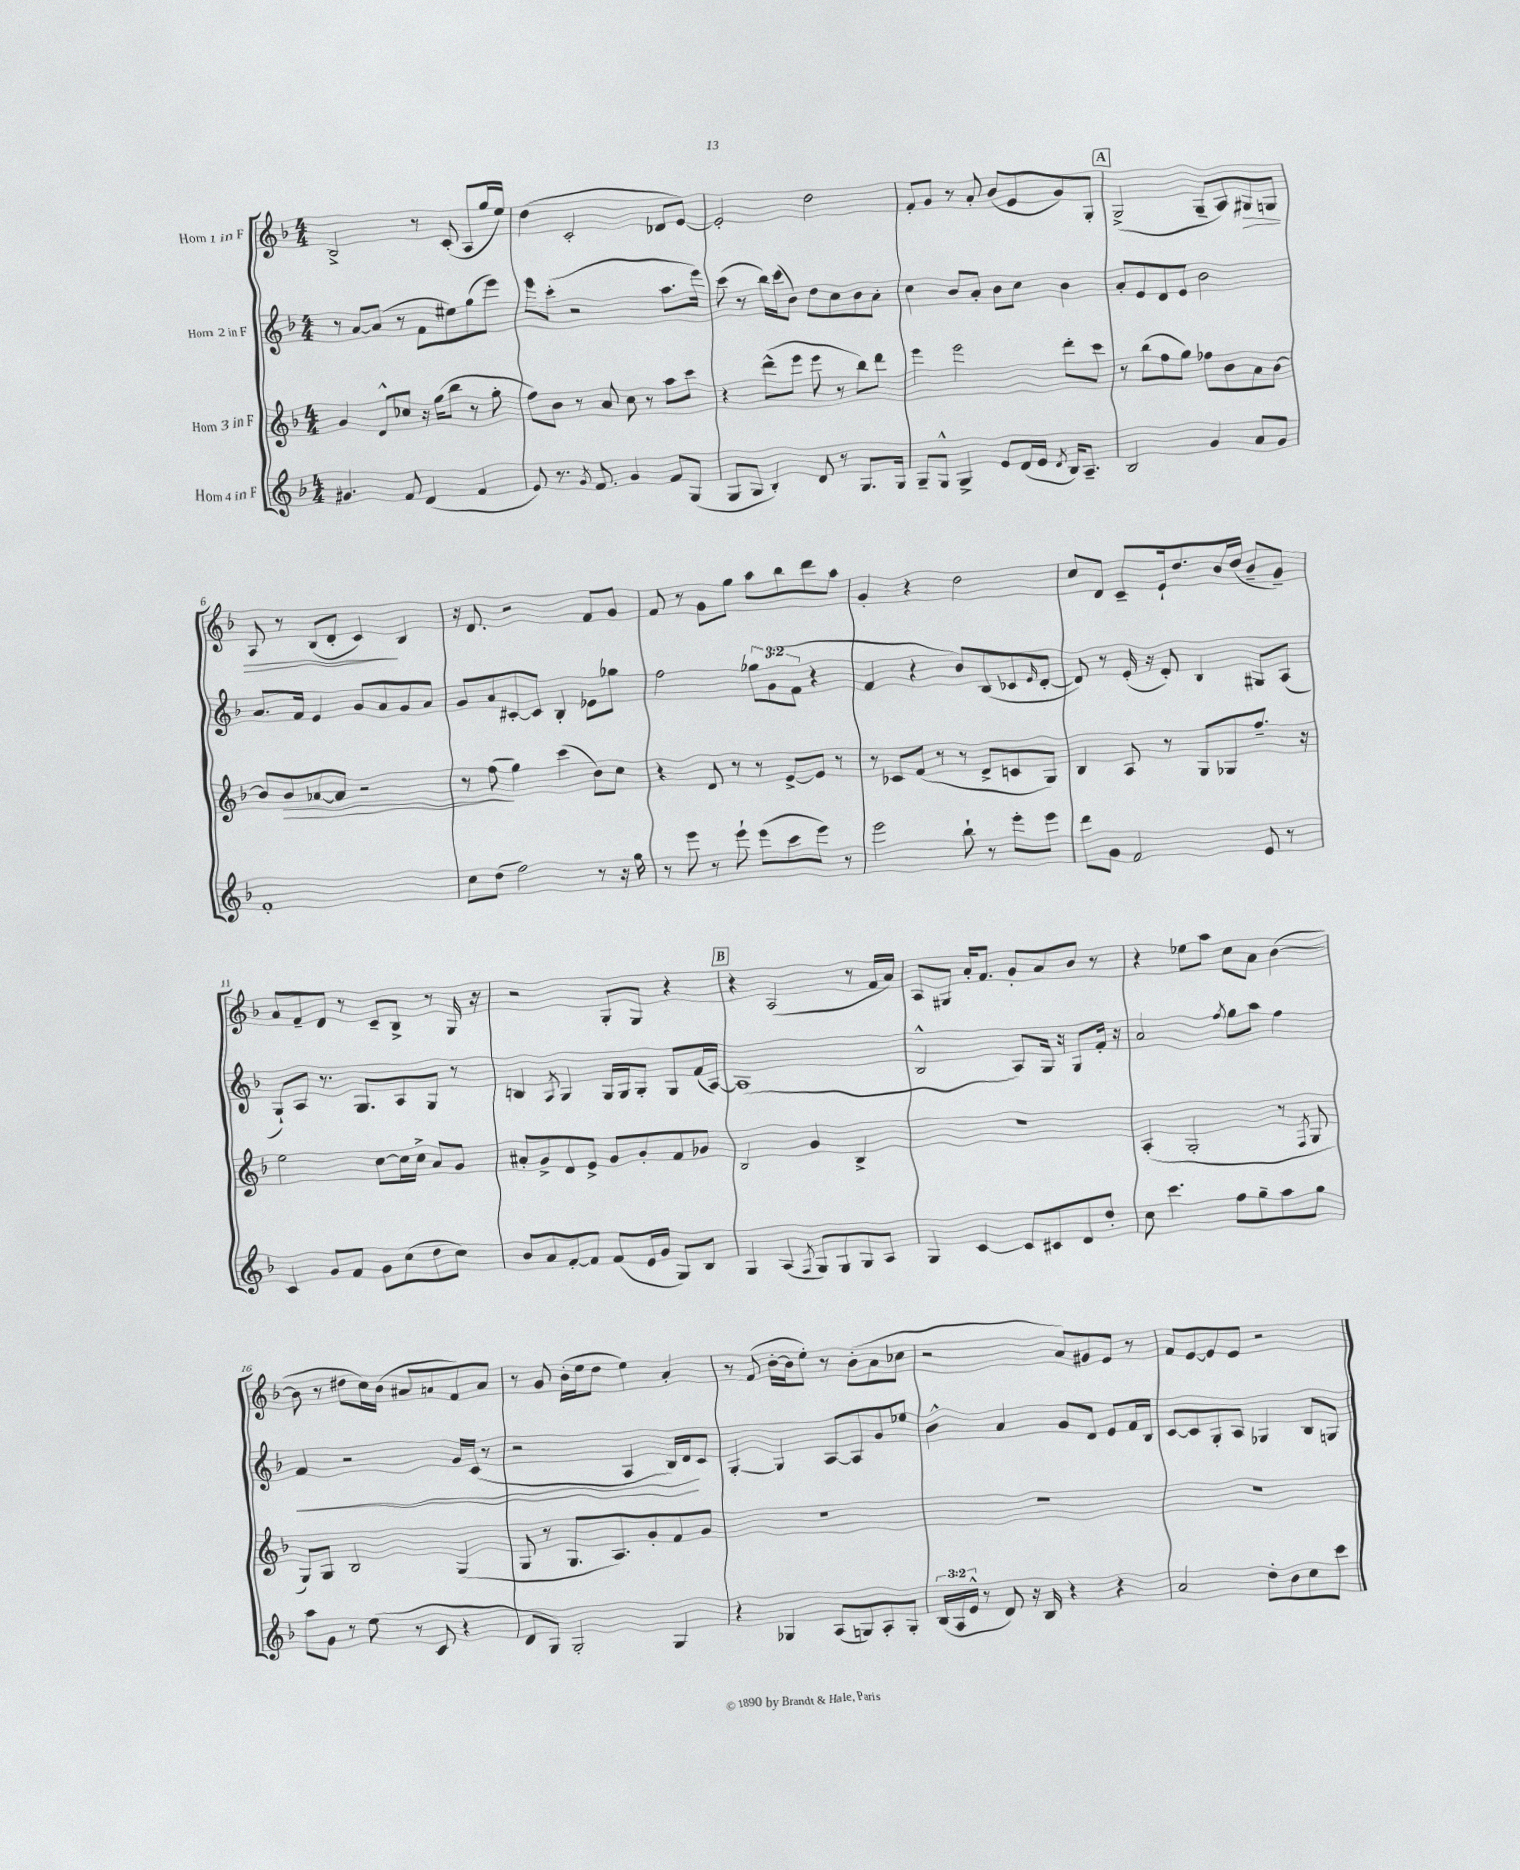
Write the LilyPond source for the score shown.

<<
\new StaffGroup <<
\new Staff = "s0" \with { instrumentName = "Horn 1 in F" } {
    \clef treble \key f \major \numericTimeSignature \time 4/4
    bes2-> r8 c'8-.( a8 g''16 e''16) |
    d''4( c'2-. des'8 e'8~) |
    e'2-. d''2 |
    f'8-. g'8 r8 a'8-. bes'8( e'8 g'8) g8-. |
    \mark \markup { \box "A" } g2->( g8-- a8) gis8\> g8 |
    a8 r8 bes8( d'8-. c'4\!) bes4 |
    r16 d'8. r2 f'8 g'8 |
    f'8 r8 g'8 g''8 a''8 bes''8 d'''8 a''8 |
    g'4-. r4 d''2 |
    c''8 d'8 c'8-- e'16-! d''8. bes'16 d''16( bes'8-- g'8--) |
    a'8 f'8-- d'8 r8 c'8-- bes8-> r8 g16 r16 |
    r2 g8-. g8 r4 |
    \mark \markup { \box "B" } r4 a2( r8 f'16 a'16) |
    a8 gis8 a'16-. f'8. g'8-. a'8 bes'8 r8 |
    r4 ees''8 a''8 c''8 a'8 bes'4~( |
    bes'8 r8 dis''8 c''16) bes'16( ais'8 a'8 f'8) a'8 |
    r8 g'8 bes'16-.( e''16 d''8 e''4) a'4-. |
    r8 f'8( bes'16~-. bes'16 e''8-.) r8 bes'8-.( a'8 ces''8 |
    r2 a'8) gis'8 e'8 r8 |
    f'8 e'8~ e'8 e'8 r2 \bar "|." |
}
\new Staff = "s1" \with { instrumentName = "Horn 2 in F" } {
    \clef treble \key f \major \numericTimeSignature \time 4/4 \override Staff.TupletNumber.text = #tuplet-number::calc-fraction-text
    r8 a'8~ a'8( r8 f'8 eis''8) g''8( e'''8) |
    e'''8 c'''8-.( r2 a''8. e'''16) |
    c'''8( r8 bes''16) c'''16( bes'8) d''8 c''8 bes'8 a'8-. |
    c''4 bes'8 a'8-. bes'8 c''8 bes'4 |
    \mark \markup { \box "A" } a'8-. e'8 d'8 e'8 bes'2 |
    a'8. f'16 e'4 g'8 a'8 g'8 a'8 |
    g'8 a'8 cis'8~-. cis'8 bes4-. ees'8 ges''8 |
    f''2 \tuplet 3/2 { ges''8 g'8( f'8 } r4 |
    f'4 r4 bes'8) bes8( ces'8 \grace { e'16 } d'8~-. |
    d'8) r8 e'16-.( r16 d'8-.) bes4 gis8 a8( |
    g8-!) a8 r8. g8. a8 g8 r8 |
    b4 \acciaccatura { a8 } g4 g16 g16 g8-. g8 f'16( a16~) |
    \mark \markup { \box "B" } a1( |
    bes2-^ a8) g16 r16 g8 f'16-. r16 |
    a'2 \acciaccatura { f''8 } g''8 a''8 f''4 |
    f'4\< r2 g'16 c'16( r8 |
    r2 a4 bes16) d'16\! c'8 |
    g4~-. g4 a8~ a8 g'8 ees''8 |
    bes'4-^ a'4 g'8 d'8 e'8 f'16 bes16 |
    c'8~ c'8 g8-. a8 ges4 bes8 g8 \bar "|." |
}
\new Staff = "s2" \with { instrumentName = "Horn 3 in F" } {
    \clef treble \key f \major \numericTimeSignature \time 4/4
    g'4 d'8-^ ces''8 r16 g''16( bes''8 r8 g''8-. |
    f''8) bes'8 r8 a'8 c''8 r8 a''8 c'''8 |
    r4 d'''8-^( e'''8 e'''8 r8 bes''8) d'''8 |
    e'''4 e'''2 d'''8-. c'''8 |
    \mark \markup { \box "A" } r8 bes''8( f''8 g''8) fes''8 bes'8 a'8 bes'8~ |
    bes'8 bes'8\> aes'8~ aes'8 r2 |
    r8 f''8\!( g''4) c'''4( bes'8) c''8 |
    r4 d'8 r8 r8 e'8~-> e'8 r8 |
    r8 ces'8 f'8( r8 r8 d'8-> c'8 g8) |
    bes4 a8 r8 g8 ges8 f''8.-- r16 |
    e''2 c''8~ c''16 c''16-> a'8 g'8 |
    ais'8-. g'8-> d'8 e'8-> g'8 g'8-. f'8 ges'8 |
    \mark \markup { \box "B" } bes2 g'4 bes4-> |
    R1 |
    a4-.( g2-. r8 \acciaccatura { f8 } g8 |
    g8) g8 bes2 g4( |
    g8 r8 g8. a8.) g'8-. f'8 g'8 |
    R1 |
    R1 |
    R1 \bar "|." |
}
\new Staff = "s3" \with { instrumentName = "Horn 4 in F" } {
    \clef treble \key f \major \numericTimeSignature \time 4/4 \override Staff.TupletNumber.text = #tuplet-number::calc-fraction-text
    gis'4. f'8 d'4( f'4 |
    e'8) r8. \acciaccatura { g'8 } f'8. g'4 f'8 g8( |
    g8 g8 bes4-.) d'8 r8 g8. g16 |
    g8-- g8-^ g4-> e'8 d'16( e'16 \acciaccatura { d'8 } bes16) a8.-- |
    \mark \markup { \box "A" } bes2 g'4 a'8 g'8 |
    f'1-. |
    c''8 d''8( f''2) r8 r16 g''16 |
    r8 e'''8 r8 e'''8-! e'''8( c'''8 e'''8) r8 |
    e'''2 bes''8-! r8 e'''8-. e'''8 |
    d'''8 g'8 f'2 e'8 r8 |
    c'4 g'8 f'8 g'8 c''8( d''8 c''8) |
    bes'8 a'8 f'8~-. f'8 f'8( e'16 g'16 g8) bes8 |
    \mark \markup { \box "B" } g4 a4( \acciaccatura { f8 } g8) g8 g8 a8 |
    g4 c'4~ c'8 cis'8 d'8 d''8-. |
    c''8 c'''4. f''8 g''8-- a''8 g''8 |
    a''8 g'8 r8 e''8( r8 c'8 r4 |
    d'8 g8) g2-. g4 |
    r4 ges4 a8( g8) a8-. g8-. |
    \tuplet 3/2 { bes16( a16 e'16-^ } r8 d'8) r16 bes16 r4 r4 |
    a'2 d''8-. bes'8 c''8 c'''8 \bar "|." |
}
>>
>>
